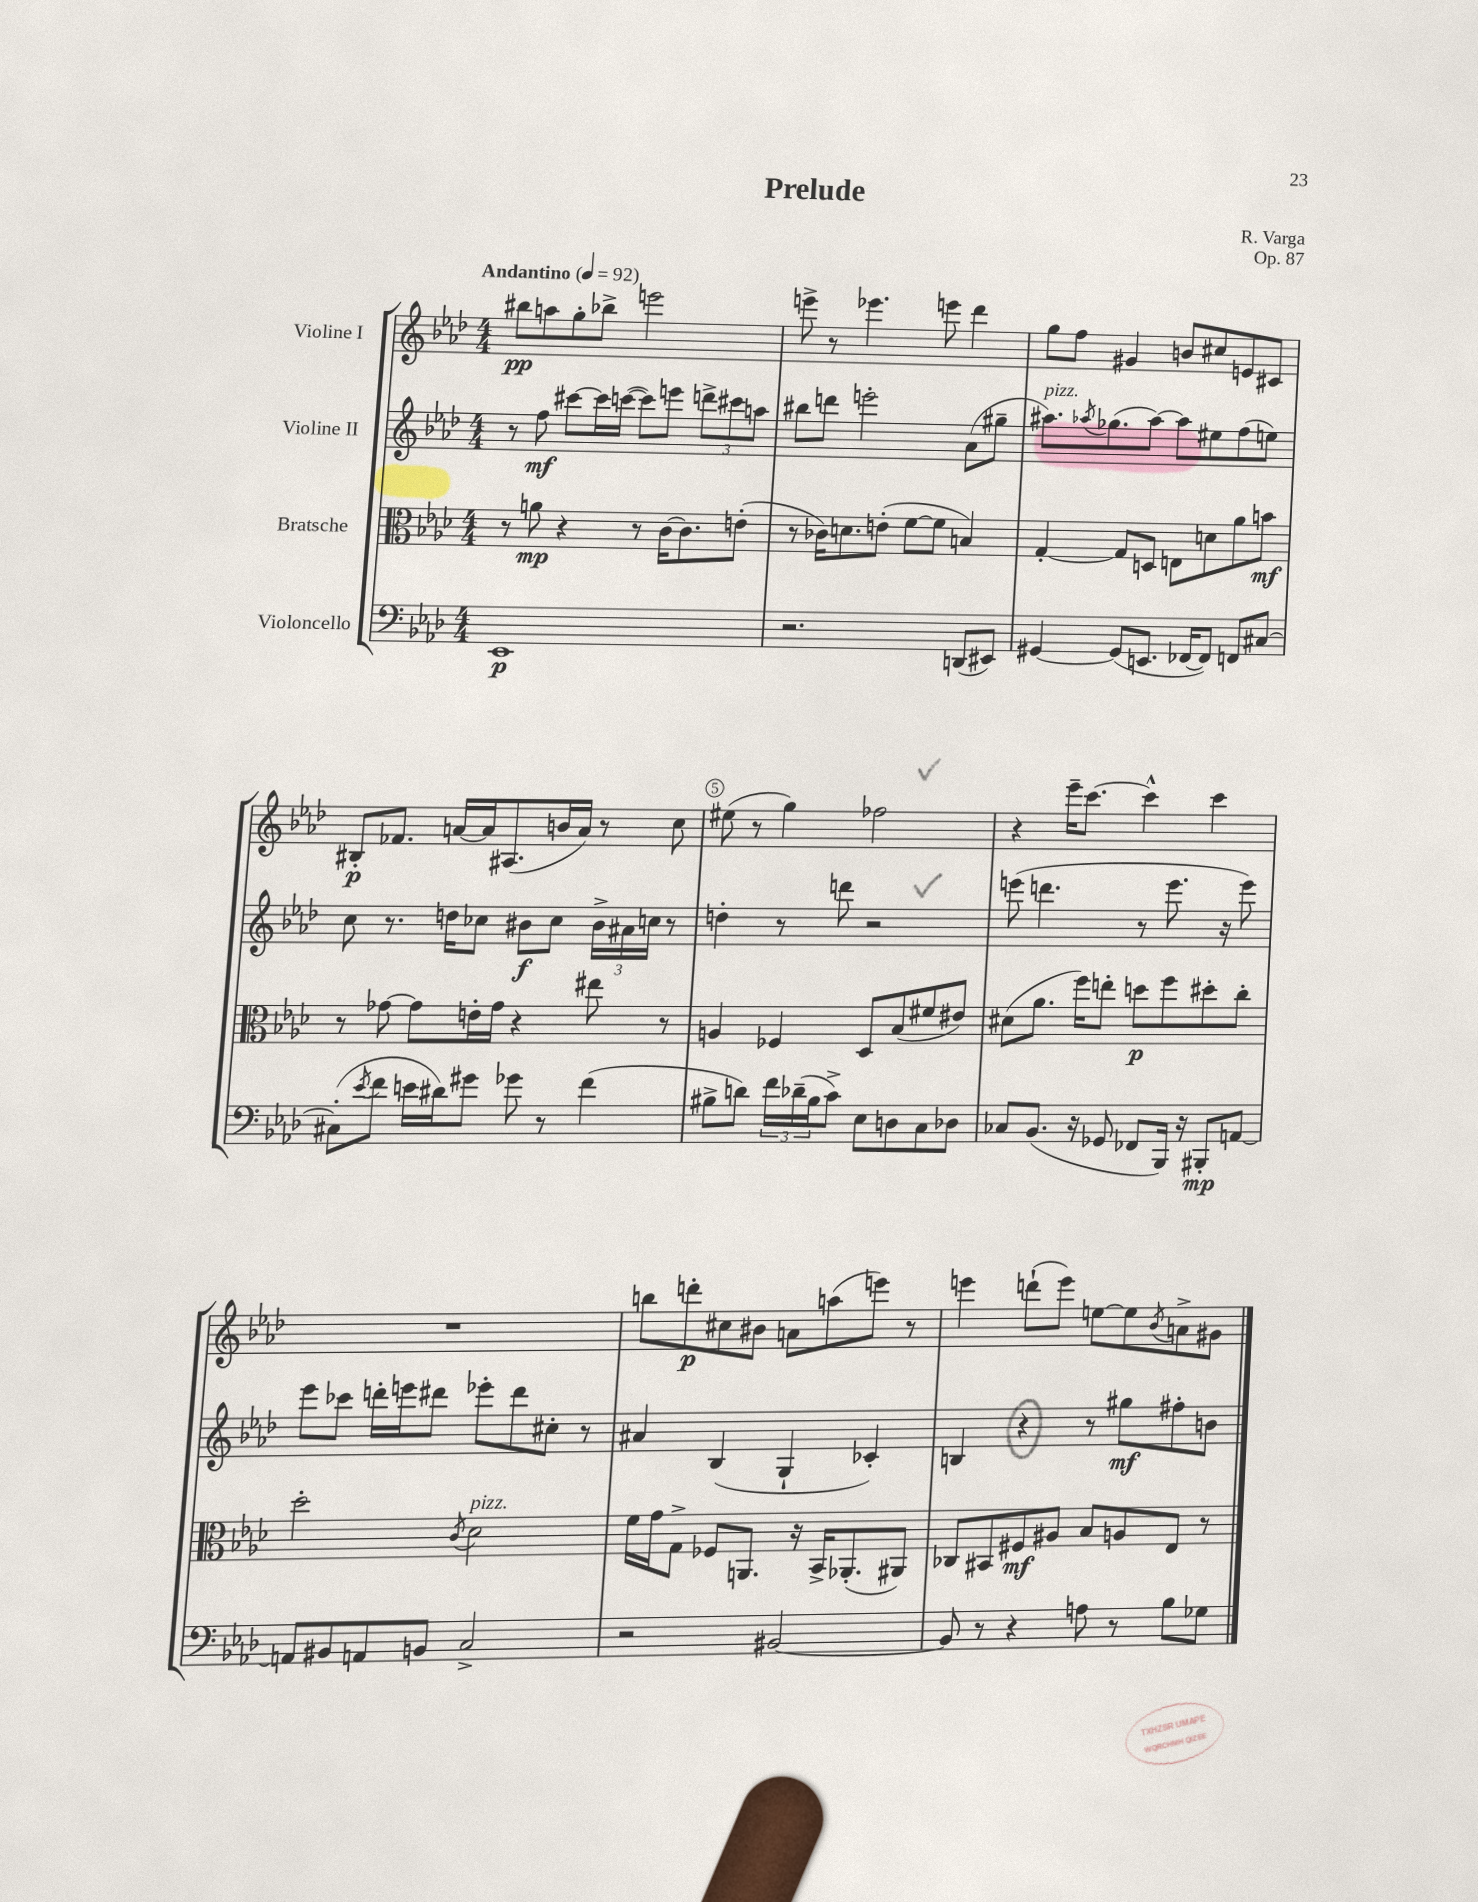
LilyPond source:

\header { title = "Prelude" composer = "R. Varga" opus = "Op. 87" }
<<
\new StaffGroup <<
\new Staff = "s0" \with { instrumentName = "Violine I" } {
    \clef treble \key aes \major \numericTimeSignature \time 4/4 \tempo "Andantino" 4 = 92
    bis''8\pp a''8 g''8-. bes''8-> e'''2 |
    e'''8-> r8 ees'''4. e'''8 des'''4 |
    g''8 f''8 gis'4 b'8 cis''8 e'8 cis'8 |
    bis8-.\p fes'8. a'16~ a'16 ais8.( b'16 a'16) r8 c''8 |
    eis''8( r8 g''4) fes''2 |
    r4 ees'''16-- c'''8.~ c'''4-^ c'''4 |
    R1 |
    b''8 d'''8-.\p cis''8 bis'8 a'8 a''8( e'''8) r8 |
    e'''4 d'''8-!( e'''8) e''8~ e''8 \acciaccatura { bes'8 } a'8-> gis'8 \bar "|." |
}
\new Staff = "s1" \with { instrumentName = "Violine II" } {
    \clef treble \key aes \major \numericTimeSignature \time 4/4
    r8 f''8\mf cis'''8~ cis'''16 c'''16~( c'''8) e'''8 \tuplet 3/2 { d'''8-> cis'''8 a''8 } |
    bis''8 d'''8 e'''2-. aes'8( gis''8-- |
    ais''8.^\markup { \italic "pizz." }) \acciaccatura { aes''8 } ges''8.( aes''8~) aes''8 eis''8 f''8( e''8) |
    c''8 r8. d''16 ces''8 bis'8\f ces''8 \tuplet 3/2 { bis'16-> ais'16 c''16 } r8 |
    d''4-. r8 d'''8 r2 |
    e'''8( d'''4. r8 e'''8. r16 e'''8) |
    ees'''8 ces'''8 d'''16-. e'''16 dis'''8 ees'''8-. dis'''8 cis''8-. r8 |
    ais'4 bes4( g4-! ces'4-.) |
    b4 r4 r8 gis''8\mf fis''8-. b'8 \bar "|." |
}
\new Staff = "s2" \with { instrumentName = "Bratsche" } {
    \clef alto \key aes \major \numericTimeSignature \time 4/4
    r8 a'8\mp r4 r8 c'16~ c'8. e'8-.( |
    r8 ces'16) d'8. e'8-.( f'8~ f'8 b4) |
    g4~-. g8 d8 e8 d'8 aes'8 b'8\mf |
    r8 ges'8~ ges'8 e'16-. ges'16 r4 eis''8 r8 |
    a4 fes4 des8 bes8( fis'8 eis'8) |
    dis'8( aes'8. f''16) e''8-. d''8\p f''8 dis''8-. c''8-. |
    des''2-. \acciaccatura { c'8 } des'2^\markup { \italic "pizz." } |
    f'16 g'16 g8-> fes8 a,8. r16 bes,16-> aes,8.-.( ais,8) |
    ces8 bis,8 fis8\mf ais8 bes8 a8 ees8 r8 \bar "|." |
}
\new Staff = "s3" \with { instrumentName = "Violoncello" } {
    \clef bass \key aes \major \numericTimeSignature \time 4/4
    ees,1\p |
    r2. d,8( eis,8) |
    gis,4~ gis,8( e,8. fes,16~ fes,8) f,8 cis8~ |
    cis8-.( \acciaccatura { ees'8 } f'8 e'16 dis'16) gis'8 ges'8 r8 f'4( |
    bis8-> d'8) \tuplet 3/2 { f'16 des'16--( bis16 } c'8->) ees8 d8 c8 des8 |
    ces8 bes,8.( r16 ges,8 fes,8 bes,,16) r16 bis,,8-.\mp a,8~ |
    a,8 bis,8 a,8 b,8 c2-> |
    r2 bis,2~ |
    bis,8 r8 r4 a8 r8 bes8 ges8 \bar "|." |
}
>>
>>
\layout { \context { \Score \override BarNumber.break-visibility = ##(#f #t #t) barNumberVisibility = #(every-nth-bar-number-visible 5) \override BarNumber.stencil = #(make-stencil-circler 0.1 0.3 ly:text-interface::print) } }
